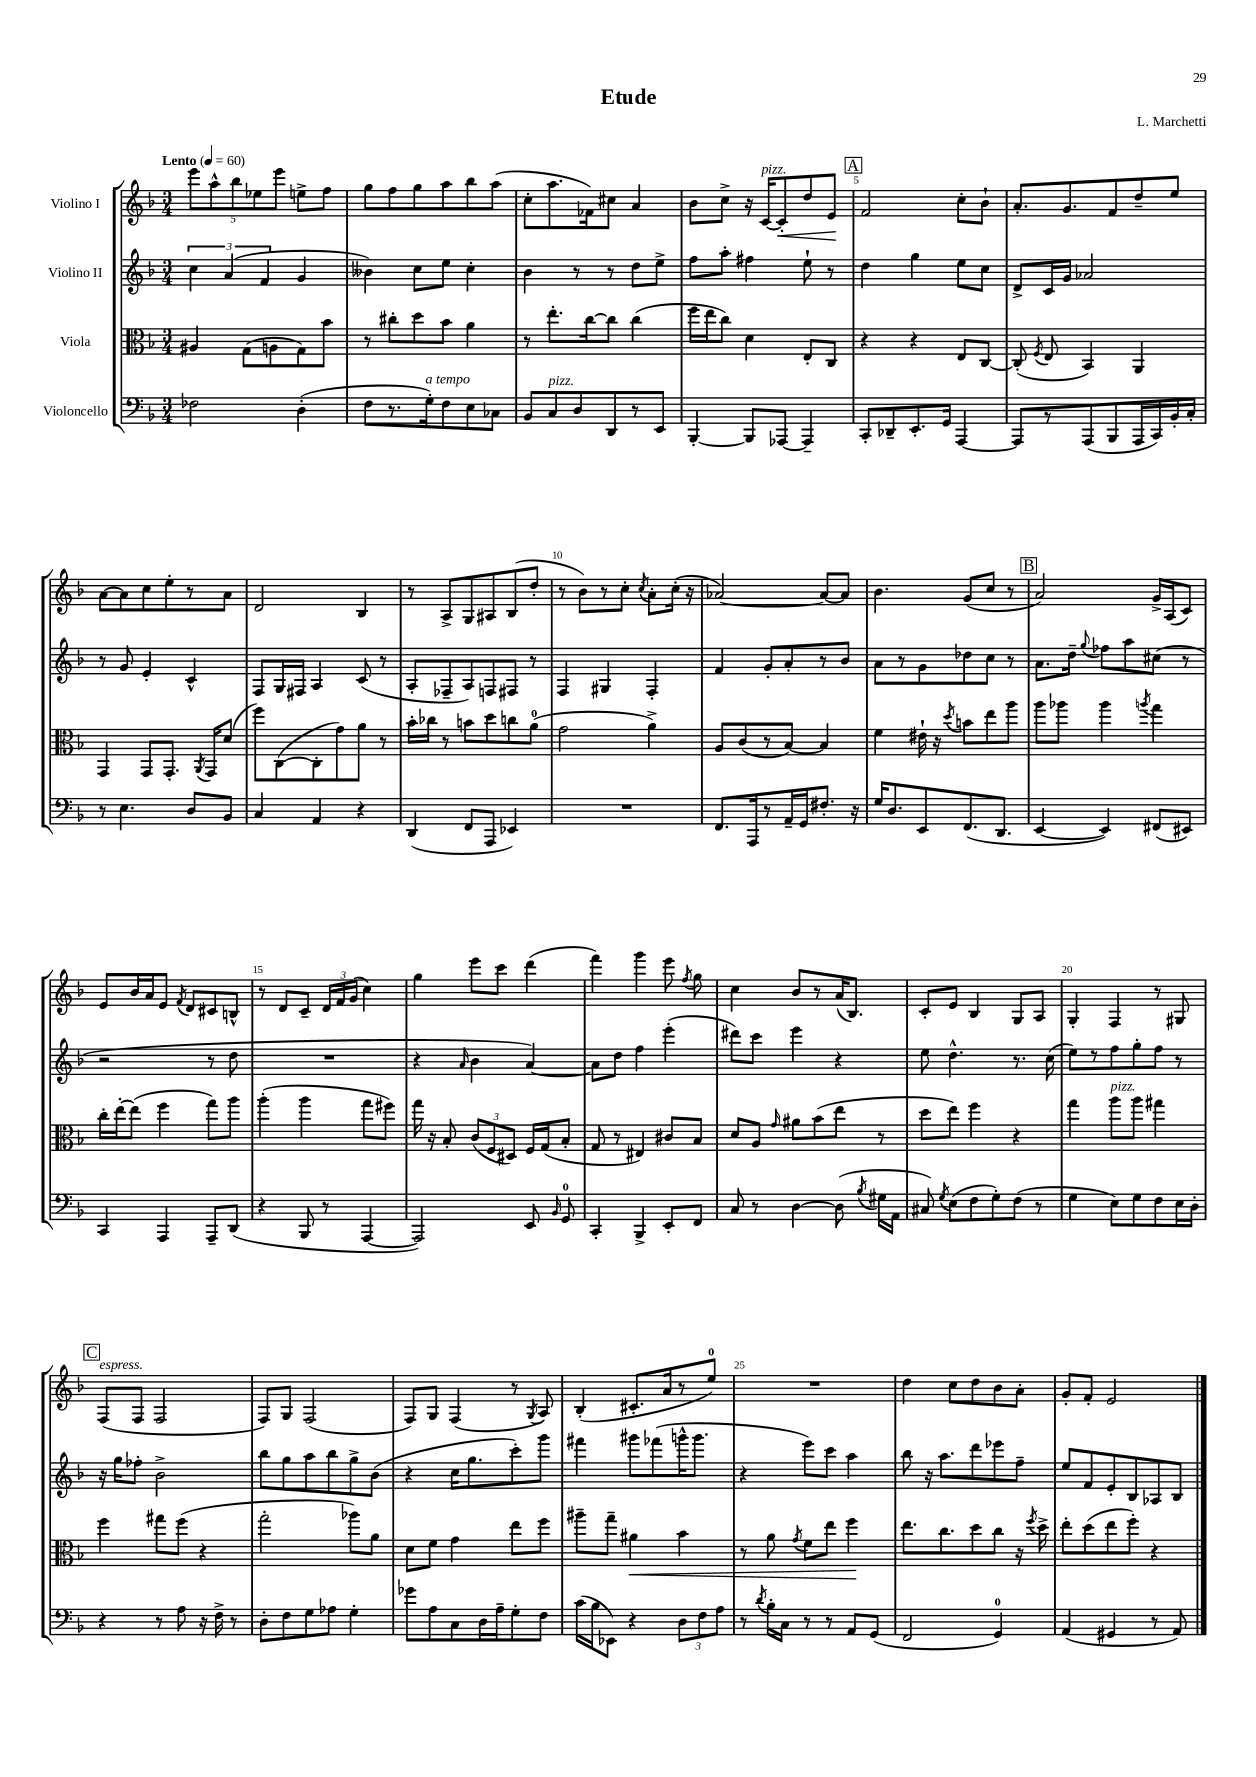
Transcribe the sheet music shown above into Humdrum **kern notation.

**kern	**kern	**kern	**kern
*staff4	*staff3	*staff2	*staff1
*clefF4	*clefC3	*clefG2	*clefG2
*k[b-]	*k[b-]	*k[b-]	*k[b-]
*M3/4	*M3/4	*M3/4	*M3/4
*MM60	*MM60	*MM60	*MM60
2F-	4A#	6cc	10eee
.	.	.	10aa^^
.	.	(6a	.
.	.	.	10bb-
.	(8G	.	.
.	.	.	10ee-
.	.	6f	.
.	8A	.	.
.	.	.	10eee
(4D'	8G)	4g	8ee^
.	8b-	.	8ff
=	=	=	=
8F	8r	4b--)	8gg
8.r	8cc#'	.	8ff
.	8dd	8cc	8gg
16G')	.	.	.
8F	8b-	8ee	8aa
8E	4a	4cc'	8bb-
8C-	.	.	(8aa
=	=	=	=
8BB-	8r	4b-	8cc'
8C	8.ee'	.	8.aa
8D	.	8r	.
.	[16cc	.	16f-)
8DD	8cc]	8r	8cc#
8r	(4cc	8dd	4a
8EE	.	8ee^	.
=	=	=	=
[4BBB-'	16ff	8ff	8b-
.	16ee	.	.
.	8cc)	8aa'	8cc^
8BBB-]	4d	4ff#	16r
.	.	.	[16c
[8AAA-	.	.	8c']
4AAA-~]	8E'	8ee`	8dd
.	8C	8r	8e
=	=	=	=
8CC'	4r	4dd	2f
8DD-~	.	.	.
8.EE'	4r	4gg	.
16GG	.	.	.
[4AAA	8E	8ee	8cc'
.	[8C	8cc	8b-`
=	=	=	=
8AAA]	(8C']	8d^	8.a'
.	8qF	.	.
8r	8E	16c	.
.	.	16g	8.g
(8AAA	4BB-)	2a-	.
8BBB-	.	.	8f
16AAA	4AA	.	8dd~
16CC)	.	.	.
16BB-'	.	.	8ee
16C'	.	.	.
=	=	=	=
8r	4GG	8r	[8a
4.E	.	8g	8a]
.	8GG	4e'	8cc
.	8.GG'	.	8ee'
8D	.	4c^^	8r
.	8qAA	.	.
.	16GG	.	.
8BB-	(8d	.	8a
=	=	=	=
4C	8ff)	8F	2d
.	([8C	16G	.
.	.	16F#	.
4AA	8C']	4A	.
.	8g)	.	.
4r	8a	(8c	4B-
.	8r	8r	.
=	=	=	=
(4DD	16b-'	8A'	8r
.	16cc-	.	.
.	8r	8F-~	8A^
8FF	8b	8A)	8G
8AAA	8dd	8F	8A#
4EE-)	8cc	8F#	(8B-
.	(8a	8r	8dd'
=	=	=	=
2.r	2g	4F	8r
.	.	.	8b-)
.	.	4G#	8r
.	.	.	8cc'
.	.	.	8qcc
.	4a^)	4F'	8a'
.	.	.	(16cc'
.	.	.	16r
=	=	=	=
8.FF	8A	4f	[2a-)
.	(8c	.	.
16AAA	.	.	.
8r	8r	8g'	.
16AA~	[8B-)	8a'	.
16GG	.	.	.
8.F#'	4B-]	8r	8a-_
.	.	8b-	8a-]
16r	.	.	.
=	=	=	=
16G	4f	8a	4.b-
8.D	.	.	.
.	.	8r	.
8EE	16e#`	8g	.
.	16r	.	.
.	8qdd	.	.
(8.FF	8b	8dd-	(8g
.	8ee	8cc	8cc
8.DD	.	.	.
.	8aa	8r	8r
=	=	=	=
[4EE	8aa	8.a	2a)
.	8aa-	.	.
.	.	16dd~	.
.	.	8qqgg	.
4EE])	4aa-	8ff-	.
.	.	8aa	.
.	8qaa	.	.
(8FF#	4gg	(8cc#	16g^
.	.	.	(16A
8EE#)	.	8r	8c)
=	=	=	=
4CC	16cc'	2r	8e
.	[16ee'	.	.
.	(8ee]	.	16b-
.	.	.	16a
4AAA	4ff	.	8e
.	.	.	8qf
.	.	.	8d
8AAA~	8gg)	8r	8c#
(8DD	8aa	8dd	8B^^
=	=	=	=
4r	(4aa'	2.r	8r
.	.	.	8d
8BBB-	4aa	.	8c~
8r	.	.	24d
.	.	.	24f
.	.	.	(24g
[4AAA	8gg	.	4cc)
.	8ff#)	.	.
=	=	=	=
2AAA])	16gg	4r	4gg
.	16r	.	.
.	8B-'	.	.
.	.	16qqa	.
.	(12c	4b-	8eee
.	12F	.	.
.	.	.	8ccc
.	12D#)	.	.
8EE	16F	[4a)	(4ddd
.	(16G	.	.
16qqBB-	.	.	.
8GG	8B-'	.	.
=	=	=	=
4CC'	8G	8a]	4fff)
.	8r	8dd	.
4BBB-^	4E#)	4ff	4ggg
8EE'	8c#	(4eee'	8eee
.	.	.	8qff
8FF	8B-	.	8gg
=	=	=	=
8C	8d	8ddd#)	4cc
8r	8A	8ccc	.
.	16qqg	.	.
[4D	8a#	4eee	8b-
.	(8b-	.	8r
(8D]	8ee	4r	(16a
.	.	.	8.B-)
8qB-	.	.	.
16G#	8r	.	.
16AA	.	.	.
=	=	=	=
8C#)	8dd	8ee	8c'
8qG	.	.	.
(8E	8ee)	4.dd^^	8e
8F	4ff	.	4B-
8G')	.	.	.
(8F	4r	8.r	8G
8r	.	.	8A
.	.	(16cc	.
=	=	=	=
4G	4gg	8ee)	4G'
.	.	8r	.
8E)	8aa	8ff	4F
8G	8aa	8gg'	.
8F	4gg#	8ff	8r
16E	.	8r	8G#
16D'	.	.	.
=	=	=	=
4r	4ff	16r	(8F
.	.	16gg	.
.	.	8ff-'	8F
8r	8gg#	2b-^	2F
8A	(8ff	.	.
16r	4r	.	.
16F^	.	.	.
8r	.	.	.
=	=	=	=
8D'	2gg'	8bb-	8F)
8F	.	8gg	8G
8G	.	8aa	(2F
8A-	.	8bb-	.
4G'	8aa-)	8gg^	.
.	8a	(8b-	.
=	=	=	=
8g-	8d	4r	8F)
8A	8f	.	8G
8C	4g	16cc	(4F
.	.	8.gg	.
16D	.	.	.
16A~	.	.	.
8G'	8ee	8ccc')	8r
.	.	.	8qG
8F	8ff	8ggg	8A)
=	=	=	=
(16c	8aa#~	4fff#	(4B-'
16B-	.	.	.
8EE-)	8gg~	.	.
4r	4a#	8ggg#	8.c#'
.	.	(8fff-	.
.	.	.	16a
12D	4b-	16ggg^^	8r
.	.	8.ggg	.
12F	.	.	.
.	.	.	8ee)
12A	.	.	.
=	=	=	=
8r	8r	4r	2.r
8qd	.	.	.
16B-'	8a	.	.
16C	.	.	.
.	8qg	.	.
8r	8f	8eee)	.
8r	8ee	8ccc	.
8AA	4ff	4aa	.
(8GG	.	.	.
=	=	=	=
2FF	8.ee	8bb-	4dd
.	.	16r	.
.	8.cc	8.aa	.
.	.	.	8cc
.	8dd	8ddd	8dd
4GG)	8cc	8eee-	8b-
.	16r	8ff~	8a'
.	8qff	.	.
.	16dd^	.	.
=	=	=	=
(4AA	8ee'	8ee	8g'
.	(8dd	8f	8f'
4GG#	8ee	8e'	2e
.	8ff')	8B-	.
8r	4r	8A-	.
8AA)	.	8B-	.
==	==	==	==
*-	*-	*-	*-
